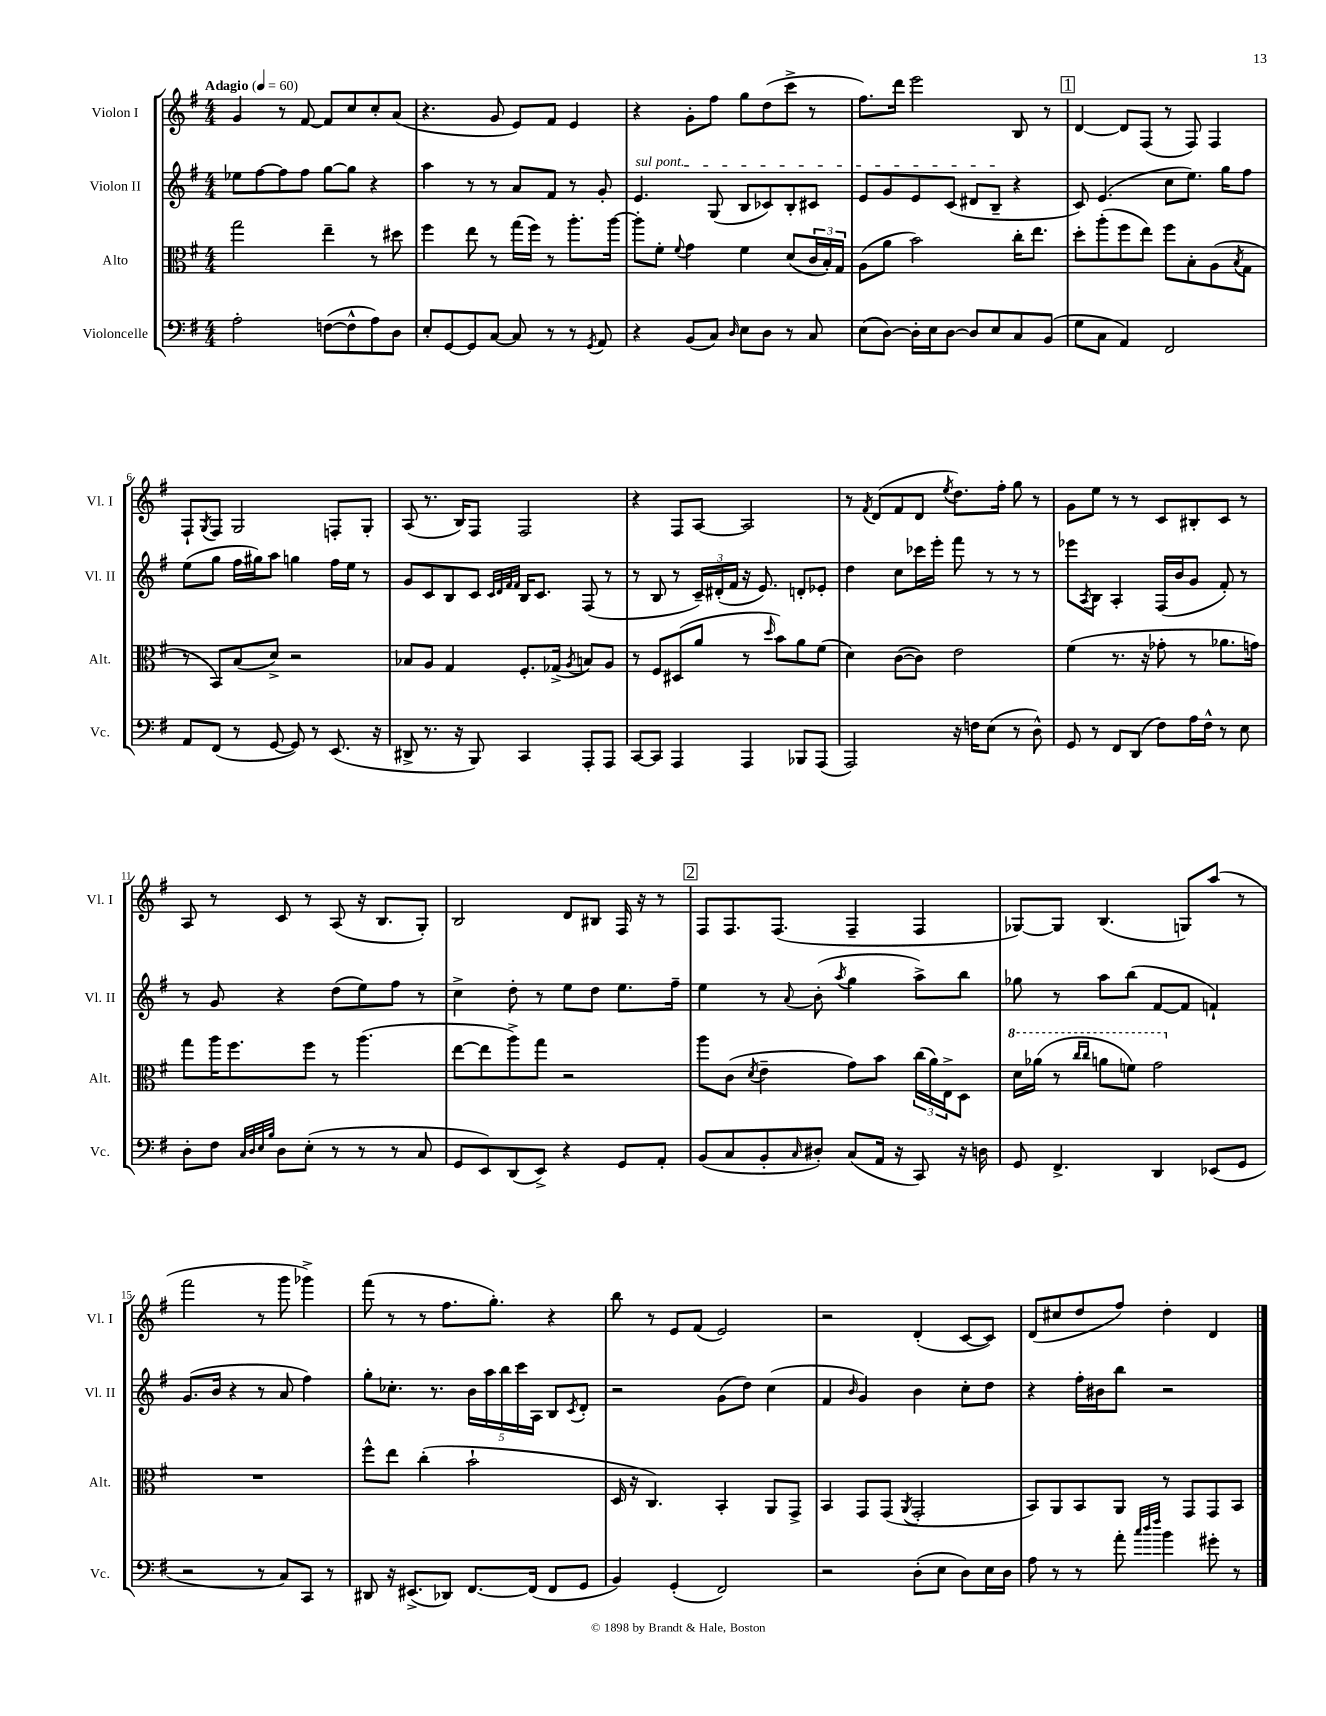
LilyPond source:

<<
\new StaffGroup <<
\new Staff = "s0" \with { instrumentName = "Violon I" shortInstrumentName = "Vl. I" } {
    \clef treble \key g \major \numericTimeSignature \time 4/4 \tempo "Adagio" 4 = 60
    g'4 r8 fis'8~ fis'8 c''8 c''8-. a'8( |
    r4. g'8 e'8) fis'8 e'4 |
    r4 g'8-. fis''8 g''8 d''8( c'''8-> r8 |
    fis''8.) d'''16 e'''2 b8 r8 |
    \mark \markup { \box "1" } d'4~ d'8 fis8( r8 fis8) fis4 |
    fis8-! \acciaccatura { g8 } fis8 g2 f8-. g8-. |
    a8( r8. b16) fis8 fis2 |
    r4 fis8 a8~ a2 |
    r8 \acciaccatura { fis'8 } d'8( fis'8 d'8 \acciaccatura { e''8 } d''8.) fis''16-. g''8 r8 |
    g'8 e''8 r8 r8 c'8 bis8-. c'8 r8 |
    a8 r8 c'8 r8 a8( r16 b8. g8-.) |
    b2 d'8 bis8 fis16 r16 r8 |
    \mark \markup { \box "2" } fis8 fis8. fis8.( fis4-- fis4 |
    ges8~) ges8 b4.( g8) a''8( r8 |
    fis'''2 r8 g'''8 ges'''4->) |
    fis'''8( r8 r8 fis''8. g''8.-.) r4 |
    b''8 r8 e'8 fis'8( e'2) |
    r2 d'4-.( c'8~ c'8) |
    d'8( cis''8 d''8 fis''8) d''4-. d'4 \bar "|." |
}
\new Staff = "s1" \with { instrumentName = "Violon II" shortInstrumentName = "Vl. II" } {
    \clef treble \key g \major \numericTimeSignature \time 4/4
    ees''8 fis''8~ fis''8 fis''8 g''8~ g''8 r4 |
    a''4 r8 r8 a'8 fis'8 r8 g'8-. |
    \once \override TextSpanner.bound-details.left.text = \markup { \italic "sul pont." } e'4.\startTextSpan g8( b8 ces'8) b8-. cis'8 |
    e'8 g'8 e'8 c'8( dis'8 b8--\stopTextSpan r4 |
    \mark \markup { \box "1" } c'8) e'4.( c''8 e''8.) g''16 fis''8 |
    e''8( g''8 fis''16 gis''16) a''8 g''4 fis''16 e''16 r8 |
    g'8 c'8 b8 c'8 \grace { c'32 d'32 fis'32 fis'32 } b16 c'8. fis8( r8 |
    r8 b8 r8 \tuplet 3/2 { c'16--) dis'16-.( fis'16 } r16 e'8.) d'8-. ees'8-. |
    d''4 c''8 ces'''16 e'''16-. fis'''8 r8 r8 r8 |
    ees'''8 \acciaccatura { a8 } b8 a4-. fis16( b'16 g'8 fis'8-.) r8 |
    r8 g'8 r4 d''8( e''8) fis''8 r8 |
    c''4-> d''8-. r8 e''8 d''8 e''8. fis''16-- |
    \mark \markup { \box "2" } e''4 r8 \appoggiatura { a'8 } b'8-.( \acciaccatura { a''8 } g''4 a''8->) b''8 |
    ges''8 r8 a''8 b''8( fis'8~ fis'8 f'4-!) |
    g'8.( b'16 r4 r8 a'8 fis''4) |
    g''8-. ces''8.-. r8. \tuplet 5/4 { b'16 a''16 b''16 c'''16 a16 } b8 \acciaccatura { c'8 } d'8-. |
    r2 g'8( d''8) c''4( |
    fis'4 \grace { b'16 } g'4) b'4 c''8-. d''8 |
    r4 fis''16-. bis'16 b''8 r2 \bar "|." |
}
\new Staff = "s2" \with { instrumentName = "Alto" shortInstrumentName = "Alt." } {
    \clef alto \key g \major \numericTimeSignature \time 4/4
    g''2 e''4-- r8 dis''8 |
    fis''4 e''8 r8 g''16( fis''16) r8 a''8.-. a''16~ |
    a''8-. fis'8-. \appoggiatura { fis'8 } g'4 fis'4 d'8( \tuplet 3/2 { c'16 b16-.) g16 } |
    a8( a'8 b'2) c''16-. e''8. |
    \mark \markup { \box "1" } d''8-. a''8-.( fis''8 e''8) fis''8 b8-. a8( \acciaccatura { b8 } g8 |
    r8 b,8) b8( d'8->) r2 |
    bes8 a8 g4 fis8.-. ges16->( \acciaccatura { a8 } b8) a8 |
    r8 fis8 dis8( a'8 r8 \grace { d''16 } b'8) a'8 fis'8( |
    d'4) c'8~( c'8) e'2 |
    fis'4( r8. r16 ges'8-. r8 aes'8. g'16) |
    g''8 a''16 fis''8. fis''8 r8 a''4.( |
    e''8~ e''8 a''8->) g''8 r2 |
    \mark \markup { \box "2" } a''8 c'8( \acciaccatura { d'8 } e'4-- g'8) b'8 \tuplet 3/2 { c''16( a'16) e16-> } d8 |
    \ottava #1 d''16 aes''16( r8 \grace { c'''16 c'''16 } a''8 f''8) g''2 \ottava #0 |
    R1 |
    fis''8-^ e''8 c''4-.( b'2-! |
    d16 r16 c4.) b,4-. a,8 g,8-> |
    b,4 g,8 g,8( \acciaccatura { a,8 } g,2-. |
    b,8) a,8 b,8 a,8 r8 g,8 g,8 b,8 \bar "|." |
}
\new Staff = "s3" \with { instrumentName = "Violoncelle" shortInstrumentName = "Vc." } {
    \clef bass \key g \major \numericTimeSignature \time 4/4
    a2-. f8~( f8-^ a8) d8 |
    e8-. g,8~ g,8 c8~ c8 r8 r8 \acciaccatura { g,8 } a,8 |
    r4 b,8( c8) \grace { d16 } e8 d8 r8 c8 |
    e8( d8~) d16-. e16 d8~ d8 e8 c8 b,8( |
    \mark \markup { \box "1" } g8 c8 a,4) fis,2 |
    a,8 fis,8( r8 g,8~ g,8) r8 e,8.( r16 |
    dis,8-> r8. r16 b,,8) c,4 a,,8-. a,,8 |
    c,8~ c,8 a,,4 a,,4 bes,,8 a,,8( |
    a,,2) r16 f16 e8( r8 d8-^) |
    g,8 r8 fis,8 d,8( fis8) a16 fis16-^ r8 e8 |
    d8-. fis8 \grace { c32 d32 e32 b32 } d8 e8-.( r8 r8 r8 c8 |
    g,8 e,8) d,8( e,8->) r4 g,8 a,8-. |
    \mark \markup { \box "2" } b,8( c8 b,8-. \grace { c16 } dis8-.) c8( a,16 r16 c,8) r16 d16 |
    g,8 fis,4.-> d,4 ees,8( g,8 |
    r2 r8 c8) c,8 r8 |
    dis,8 r16 eis,8.->( des,8) fis,8.~ fis,16( fis,8 g,8 |
    b,4) g,4-.( fis,2) |
    r2 d8-.( e8 d8) e16 d16 |
    a8 r8 r8 a'8-. \grace { c''32 d''32 fis''32 } b'4 gis'8-. r8 \bar "|." |
}
>>
>>
